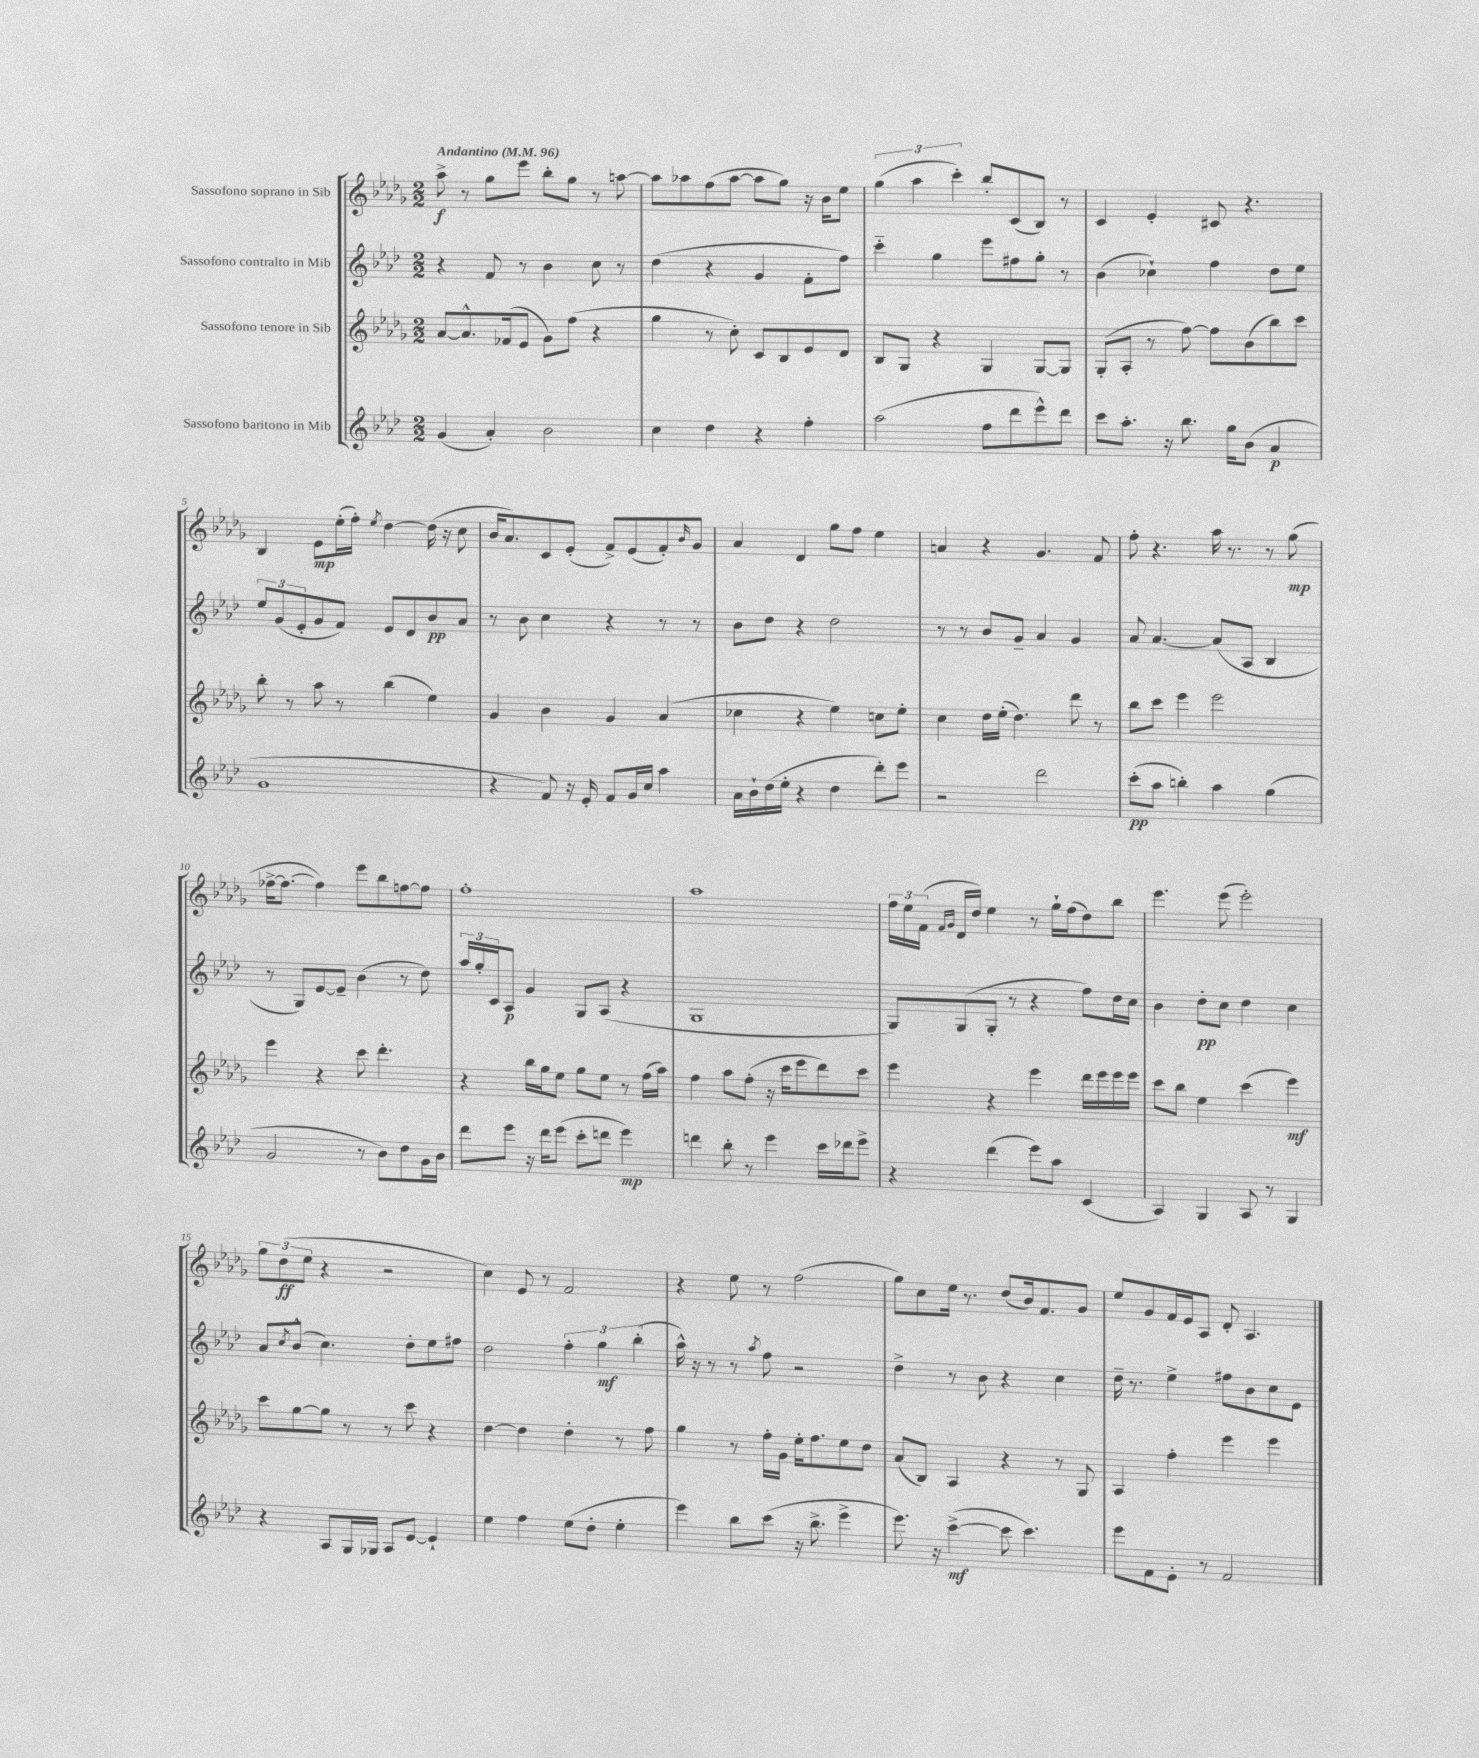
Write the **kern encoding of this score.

**kern	**dynam	**kern	**dynam	**kern	**dynam	**kern	**dynam
*part4	*part4	*part3	*part3	*part2	*part2	*part1	*part1
*staff4	*staff4	*staff3	*staff3	*staff2	*staff2	*staff1	*staff1
*I"Sassofono baritono in Mib	*	*I"Sassofono tenore in Sib	*	*I"Sassofono contralto in Mib	*	*I"Sassofono soprano in Sib	*
*clefG2	*	*clefG2	*	*clefG2	*	*clefG2	*
*k[b-e-a-d-]	*	*k[b-e-a-d-g-]	*	*k[b-e-a-d-]	*	*k[b-e-a-d-g-]	*
*M2/2	*	*M2/2	*	*M2/2	*	*M2/2	*
*MM96	*	*MM96	*	*MM96	*	*MM96	*
=1	=1	=1	=1	=1	=1	=1	=1
!	!	!	!	!	!	!LO:TX:a:B:t=Andantino	!
(4g/	.	[8a-/L	.	4r	.	8aa-^\	f
.	.	8.a-^^/]	.	.	.	8r	.
4a-'/)	.	.	.	8f/	.	8gg-\L	.
.	.	(16f-X/k	.	.	.	.	.
.	.	8e-/J	.	8r	.	8eee-\J	.
2b-\	.	8g-\L)	.	4b-\	.	8bb-'\L	.
.	.	(8ff\J	.	.	.	8gg-\J	.
.	.	4r	.	8cc\	.	8r	.
.	.	.	.	8r	.	[8aan\	.
=2	=2	=2	=2	=2	=2	=2	=2
4cc\	.	4gg-\	.	(4dd-\	.	8aa\L]	.
.	.	.	.	.	.	8aa-X\	.
4dd-\	.	8r	.	4r	.	(8ff\	.
.	.	8cc'\)	.	.	.	[8aa-\J	.
4r	.	8c/L	.	4g/	.	8aa-\L]	.
.	.	8B-/	.	.	.	8gg-\J)	.
4ff'\	.	8e-/	.	8f'\L	.	16r	.
.	.	.	.	.	.	16b-\KL	.
.	.	8d-/J	.	8ff\J)	.	8ee-\J	.
=3	=3	=3	=3	=3	=3	=3	=3
(2aa-\	.	8B-/L	.	4ccc\	.	(6gg-\	.
.	.	8G-/J	.	.	.	.	.
.	.	.	.	.	.	6aa-\	.
.	.	4r	.	4gg\	.	.	.
.	.	.	.	.	.	6ccc'\)	.
8ff\L	.	4G-/	.	8eee-\L	.	8bb-'/L	.
8ddd-\	.	.	.	8ff#X\	.	(8c/	.
8eee-^^\)	.	[8G-/L	.	8gg'\J	.	8B-/J)	.
8ddd-\J	.	8G-/J]	.	8r	.	8r	.
=4	=4	=4	=4	=4	=4	=4	=4
8ccc\L	.	(8G-'/L	.	(4b-\	.	4c/	.
8.aa-'\J	.	8A-'/J	.	.	.	.	.
.	.	8r	.	4cc-X`\)	.	4e-'/	.
16r	.	.	.	.	.	.	.
8.bb-\	.	[8ff\)	.	.	.	.	.
.	.	8ff\L]	.	4ff\	.	8c#X/	.
16gg\KL	.	.	.	.	.	.	.
(8b-\J	.	(8b-\	.	.	.	4.r	.
4a-/	p	8bb-\)	.	8dd-\L	.	.	.
.	.	8ccc\J	.	8ee-\J	.	.	.
!!LO:LB:g=z
=5	=5	=5	=5	=5	=5	=5	=5
1g	.	8bb-'\	.	12ee-/L	.	4B-/	.
.	.	.	.	(12g/	.	.	.
.	.	8r	.	.	.	.	.
.	.	.	.	12e-'/	.	.	.
.	.	8aa-\	.	8g/	.	8e-\L	mp
.	.	8r	.	8f/J)	.	(16ee-'\L	.
.	.	.	.	.	.	16ff'\JJ)	.
.	.	.	.	.	.	8qee-/	.
.	.	(4bb-\	.	8e-/L	.	[4dd-\	.
.	.	.	.	8d-/	.	.	.
.	.	4ee-\)	.	8b-/	pp	(16dd-\]	.
.	.	.	.	.	.	16r	.
.	.	.	.	8a-/J	.	8cc\	.
=6	=6	=6	=6	=6	=6	=6	=6
4r	.	4g-/	.	8r	.	16b-/KL	.
.	.	.	.	.	.	8.a-/)	.
.	.	.	.	8b-\	.	.	.
8f/)	.	4b-\	.	4cc\	.	8c/	.
16r	.	.	.	.	.	(8e-'/J	.
16e-'/	.	.	.	.	.	.	.
8f/L	.	4g-/	.	4r	.	8f^/L)	.
16g/L	.	.	.	.	.	(8e-/	.
16cc/JJ	.	.	.	.	.	.	.
4aa-\	.	(4a-/	.	8r	.	8f'/)	.
.	.	.	.	.	.	16qqb-/	.
.	.	.	.	8r	.	8g-/J	.
=7	=7	=7	=7	=7	=7	=7	=7
16a-\LL	.	4cc-X\	.	8b-\L	.	4a-/	.
16b-`\	.	.	.	.	.	.	.
(16dd-\	.	.	.	8dd-\J	.	.	.
16ee-'\JJ	.	.	.	.	.	.	.
4r	.	4r	.	4r	.	4d-/	.
4dd-\	.	4ee-\)	.	2dd-\	.	8gg-\L	.
.	.	.	.	.	.	8ff\J	.
8ddd-'\L)	.	8ccn\L	.	.	.	4ee-\	.
8eee-\J	.	8ee-'\J	.	.	.	.	.
=8	=8	=8	=8	=8	=8	=8	=8
2r	.	4cc\	.	8r	.	4an/	.
.	.	.	.	8r	.	.	.
.	.	16dd-\LL	.	8b-/L	.	4r	.
.	.	(16ee-'\JJ	.	.	.	.	.
.	.	4.dd-\)	.	8g~/J	.	.	.
2ddd-\	.	.	.	4a-/	.	4.g-/	.
.	.	8ddd-\	.	4g/	.	.	.
.	.	8r	.	.	.	8f/	.
=9	=9	=9	=9	=9	=9	=9	=9
(8ccc'\L	pp	8bb-\L	.	8a-/	.	8ff'\	.
8aa-\J	.	8ccc\J	.	[4.a-/	.	4.r	.
4bbn'\)	.	4eee-\	.	.	.	.	.
4aa-\	.	2eee-\	.	(8a-/L]	.	16aa-\	.
.	.	.	.	.	.	8.r	.
.	.	.	.	8A-/J	.	.	.
(4gg\	.	.	.	4B-/	.	8r	.
.	.	.	.	.	.	(8gg-\	mp
!!LO:LB:g=z
=10	=10	=10	=10	=10	=10	=10	=10
2g/	.	4eee-\	.	8r	.	[16ff-X^\KL	.
.	.	.	.	.	.	8.ff-\J_	.
.	.	.	.	8G/L)	.	.	.
.	.	4r	.	[8e-/	.	4ff-\])	.
.	.	.	.	8e-~/J]	.	.	.
8r	.	8ccc\	.	(4b-\	.	8eee-\L	.
8b-\L)	.	4.ddd-'\	.	.	.	8bb-\	.
8dd-\	.	.	.	8r	.	[8ffn\	.
16g\L	.	.	.	8dd-\)	.	8ff\J]	.
16b-\JJ	.	.	.	.	.	.	.
=11	=11	=11	=11	=11	=11	=11	=11
8ddd-\L	.	4r	.	24aa-/LL	.	1ff'	.
.	.	.	.	24gg'/	.	.	.
.	.	.	.	24c/J	.	.	.
8eee-\J	.	.	.	8A-/J	p	.	.
16r	.	16bb-\LL	.	4g/	.	.	.
16ddd-\KL	.	16gg-\J	.	.	.	.	.
(8eee-\J	.	8ee-\J	.	.	.	.	.
8ccc'\L	.	8gg-\L	.	8G/L	.	.	.
8dddn\J	.	8ee-\J	.	(8A-/J	.	.	.
4eee-\)	mp	8r	.	4r	.	.	.
.	.	(16ff\LL	.	.	.	.	.
.	.	16aa-\JJ)	.	.	.	.	.
=12	=12	=12	=12	=12	=12	=12	=12
4dddn\	.	4ff\	.	1G	.	1aa-	.
8bb-'\	.	8aa-\L	.	.	.	.	.
8r	.	(8ff'\J	.	.	.	.	.
4eee-\	.	16r	.	.	.	.	.
.	.	16ccc\KL	.	.	.	.	.
.	.	8eee-\	.	.	.	.	.
16ccc\LL	.	8ddd-\)	.	.	.	.	.
16ddd-X\J	.	.	.	.	.	.	.
8eee-^\J	.	8ccc\J	.	.	.	.	.
=13	=13	=13	=13	=13	=13	=13	=13
4r	.	4eee-\	.	8G/L)	.	24ff\LL	.
.	.	.	.	.	.	24ee-\	.
.	.	.	.	.	.	(24f\JJ	.
.	.	.	.	.	.	16qqf/LL	.
.	.	.	.	.	.	16qqg-/JJ	.
.	.	.	.	(8G/	.	16d-/LL	.
.	.	.	.	.	.	16dd-/JJ)	.
(4ddd-\	.	4r	.	8G'/J	.	4ee-\	.
.	.	.	.	8r	.	.	.
8eee-\L)	.	4eee-\	.	4r	.	8r	.
8aa-\J	.	.	.	.	.	16gg-`\LL	.
.	.	.	.	.	.	(16ff\J	.
(4c/	.	16ddd-\LL	.	8ff\L)	.	8dd-\)	.
.	.	16eee-\	.	.	.	.	.
.	.	16eee-\	.	16dd-\L	.	8bb-\J	.
.	.	16eee-\JJ	.	16cc\JJ	.	.	.
=14	=14	=14	=14	=14	=14	=14	=14
4A-/)	.	8ccc\L	.	4b-\	.	4.eee-\	.
.	.	8bb-\J	.	.	.	.	.
4G/	.	4ee-\	.	8dd-'\L	pp	.	.
.	.	.	.	8cc\J	.	(8eee-\	.
8A-/	.	(4ccc\	.	4dd-\	.	2eee-'\)	.
8r	.	.	.	.	.	.	.
4G/	.	4eee-\)	mf	4cc\	.	.	.
!!LO:LB:g=z
=15	=15	=15	=15	=15	=15	=15	=15
4r	.	8ccc\L	.	8a-/L	.	12gg-\L	.
.	.	.	.	.	.	(12dd-\	ff
.	.	.	.	8qcc/	.	.	.
.	.	[8gg-\	.	(8b-^^/J	.	.	.
.	.	.	.	.	.	12ee-\J	.
8A-/L	.	8gg-\J]	.	4.cc\)	.	4r	.
16G/L	.	8r	.	.	.	.	.
16G-X/JJ	.	.	.	.	.	.	.
8A-/L	.	8r	.	.	.	2r	.
[8e-/J	.	8ccc\	.	8dd-'\L	.	.	.
4e-`/]	.	4r	.	8ee-\	.	.	.
.	.	.	.	8ff#X\J	.	.	.
=16	=16	=16	=16	=16	=16	=16	=16
4ee-\	.	[4dd-\	.	2dd-\	.	4cc\)	.
4ff\	.	4dd-\]	.	.	.	8e-/	.
.	.	.	.	.	.	8r	.
(8ee-\L	.	4dd-'\	.	6ff'\	.	2f/	.
8dd-'\J	.	.	.	.	.	.	.
.	.	.	.	6gg\	mf	.	.
4ee-'\	.	8r	.	.	.	.	.
.	.	.	.	(6bb-'\	.	.	.
.	.	8ff\	.	.	.	.	.
=17	=17	=17	=17	=17	=17	=17	=17
4eee-\)	.	4gg-\	.	16aa-^^\)	.	4r	.
.	.	.	.	16r	.	.	.
.	.	.	.	8r	.	.	.
8bb-\L	.	8r	.	8r	.	8ee-\	.
.	.	.	.	8qaa-/	.	.	.
(8ccc\J	.	16ff'\LL	.	8ff\	.	8r	.
.	.	16g-\JJ	.	.	.	.	.
16r	.	16ee-'\KL	.	2r	.	(2ff\	.
8.bb-^\	.	8.ff\	.	.	.	.	.
4eee-^\	.	8ee-\	.	.	.	.	.
.	.	8dd-\J	.	.	.	.	.
=18	=18	=18	=18	=18	=18	=18	=18
8.eee-\)	.	(8a-/L	.	4dd-^\	.	8gg-\L)	.
.	.	8B-/J)	.	.	.	8cc\	.
16r	.	.	.	.	.	.	.
([4ccc^\	mf	4A-/	.	8r	.	16ee-\Jk	.
.	.	.	.	.	.	8.r	.
.	.	.	.	8b-\	.	.	.
8ccc\]	.	4r	.	4r	.	(8dd-/L	.
4.ccc\)	.	.	.	.	.	16b-/k)	.
.	.	.	.	.	.	8.f/	.
.	.	8r	.	4cc\	.	.	.
.	.	8G-/	.	.	.	8g-/J	.
=19	=19	=19	=19	=19	=19	=19	=19
8eee-\L	.	4A-/	.	16dd-~\	.	8ee-/L	.
.	.	.	.	8.r	.	.	.
8f\	.	.	.	.	.	8g-/	.
8e-'\J	.	4ff'\	.	4ee-^\	.	16f/L	.
.	.	.	.	.	.	16e-/J	.
8r	.	.	.	.	.	8A-/J	.
2f/	.	4eee-\	.	8ff#X\L	.	8d-'/	.
.	.	.	.	8b-\	.	4.A-/	.
.	.	4eee-\	.	8cc\	.	.	.
.	.	.	.	8e-\J	.	.	.
==	==	==	==	==	==	==	==
*-	*-	*-	*-	*-	*-	*-	*-
